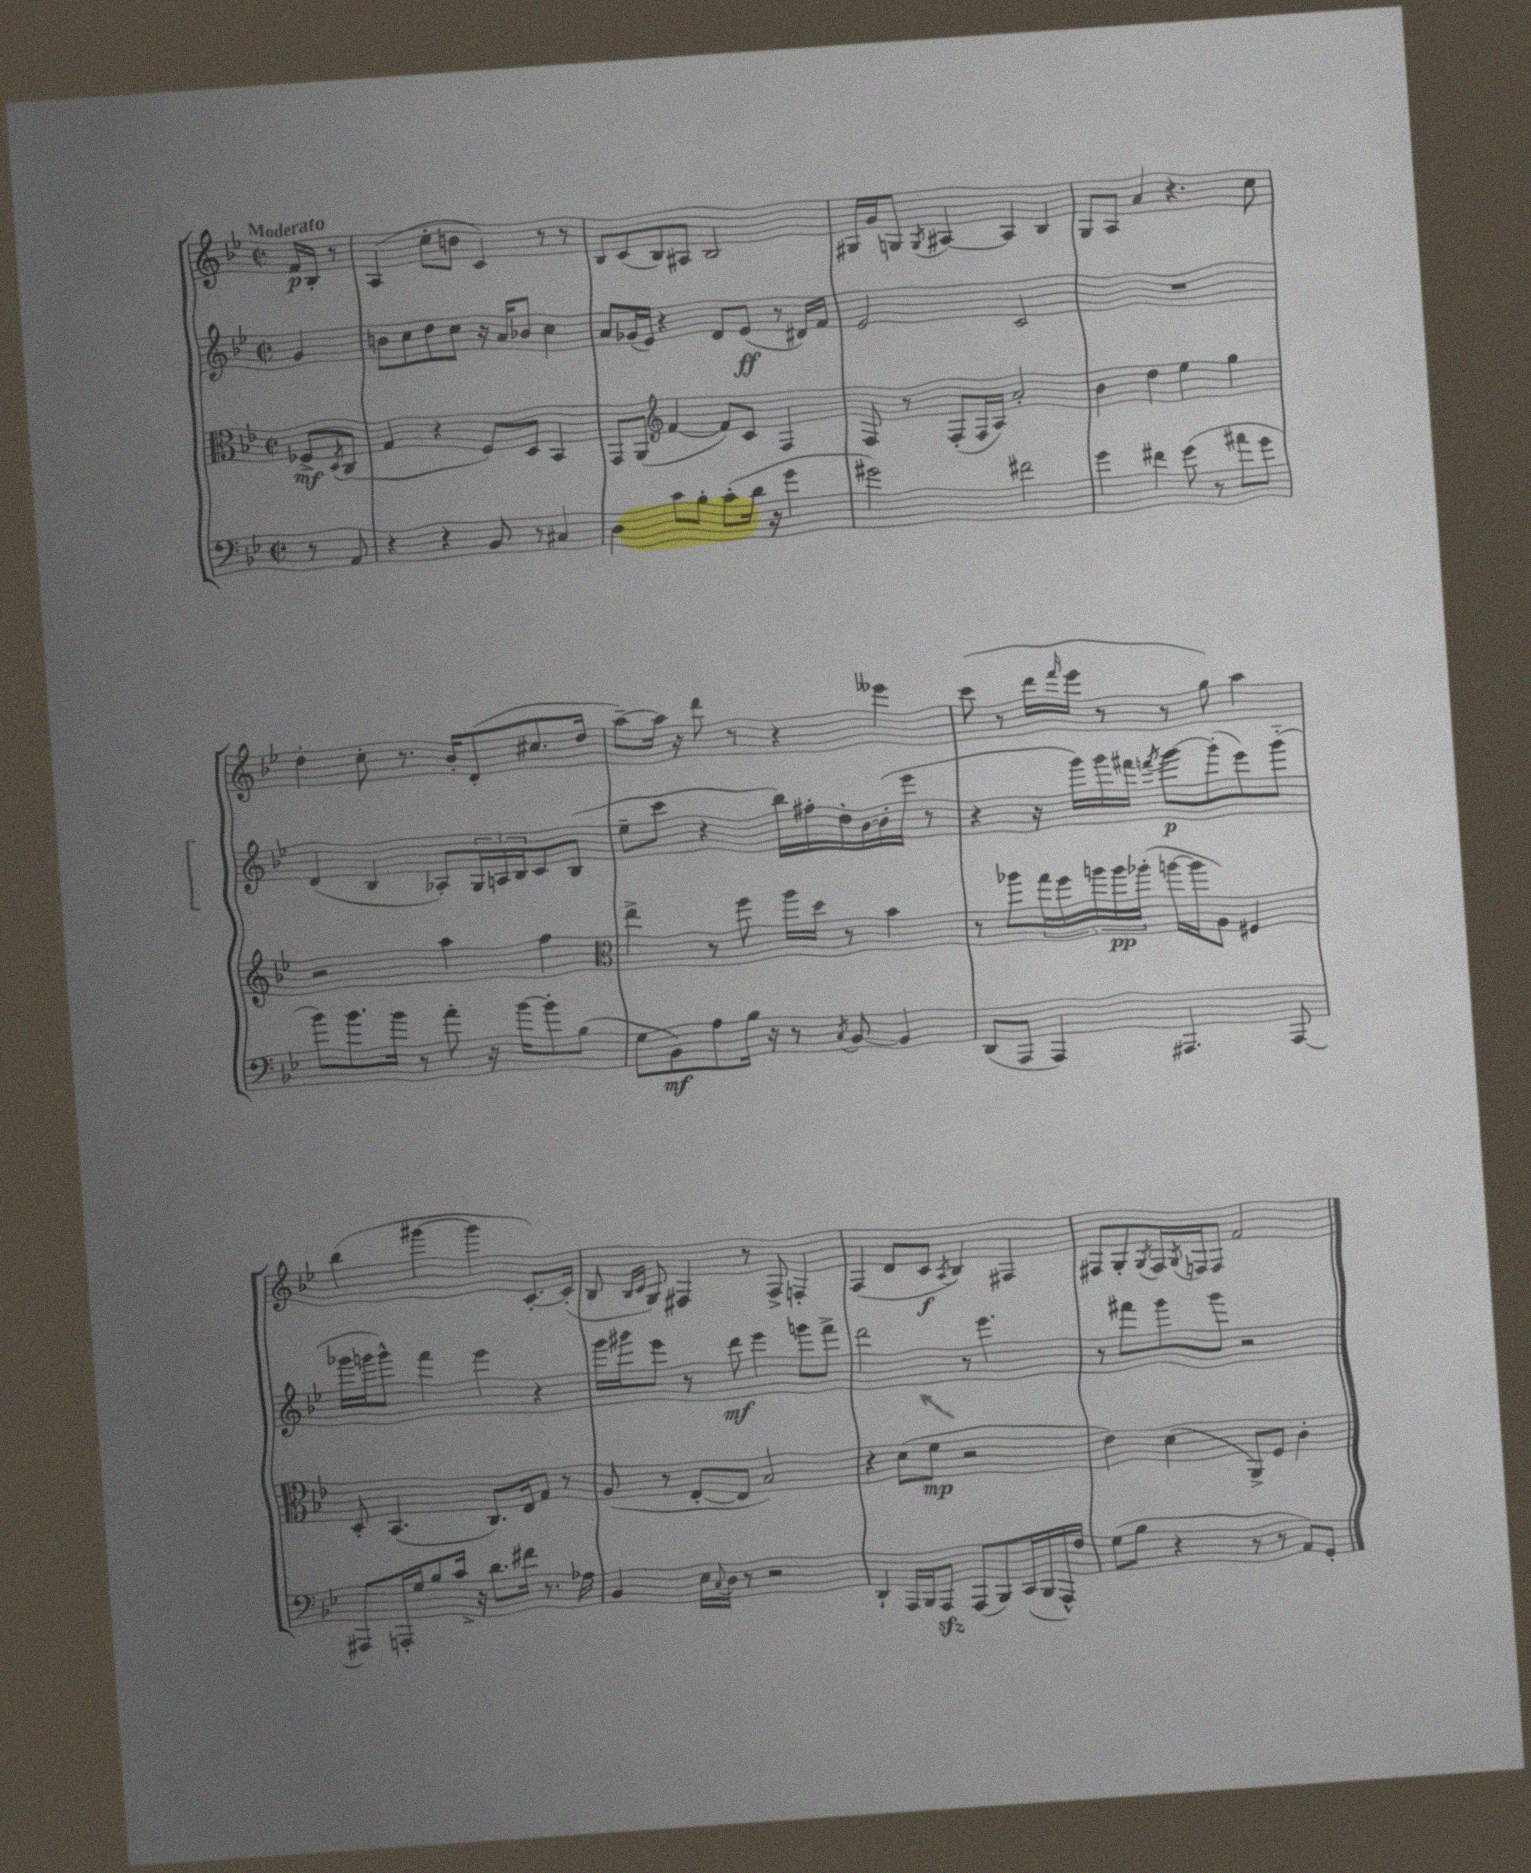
<<
\new StaffGroup <<
\new Staff = "s0" {
    \clef treble \key bes \major \defaultTimeSignature \time 2/2 \partial 4 \tempo "Moderato"
    f'16\p bes16-. r8 |
    a4( c''8-. b'8 c'4) r8 r8 |
    bes8 c'8( bes8) ais8 bes2 |
    gis16 g'16 g8 \acciaccatura { g8 } ais4~ ais4 bes4 |
    g8 a8 a'4 r4. c''8 |
    d''4-. c''8-. r8. bes'16-. d'8-.( cis''8. d''16 |
    a''8~--) a''16 r16 d'''8 r8 r4 eeses'''4 |
    c'''8( r8 d'''16 \grace { f'''16 } ees'''16 r8 r8 g''8) a''4 |
    bes''4( gis'''4~ gis'''4 c'8.~-.) c'16-.( |
    bes8 \grace { bes16 c'16 } g8) fis4 r8 fis8-> f4-. |
    f4( d'8 c'8\f \acciaccatura { a8 } bes4) fis4 |
    fis8 g8-. \acciaccatura { g8 } fis16 \acciaccatura { g8 } f16 f8 f'2 \bar "|." |
}
\new Staff = "s1" {
    \clef treble \key bes \major \defaultTimeSignature \time 2/2 \partial 4
    g'4 |
    b'8 c''8 d''8 c''8 r16 a'16 bes'8 c''4 |
    a'8 ges'16( ees'16) r4 d'8 ees'8\ff( r8 dis'16) f'16 |
    ees'2 c'2 |
    R1 |
    d'4( bes4 aes8-.) \tuplet 3/2 { g16 a16 bes16 } c'8 bes8( |
    ees''8-- c'''8 r4 bes''16) fis''16-. d''16-. bes'16~ bes'16-.( ees'''16 r8 |
    r4 r16 g'''16) g'''16 fis'''16 \acciaccatura { f'''8 } g'''8~\p g'''8-.( ees'''8) g'''8-_( |
    ges'''16 g'''16 g'''8-^) f'''4 ees'''4 r4 |
    g'''16 gis'''16 ees'''8 r8 d'''8\mf ees'''4 g'''8 f'''8-> |
    d'''2 r8 ees'''4. |
    r8 fis'''8 g'''8 g'''8 r2 \bar "|." |
}
\new Staff = "s2" {
    \clef alto \key bes \major \defaultTimeSignature \time 2/2 \partial 4
    fes8->\mf \acciaccatura { d8 } c8( |
    g4 r4 f8) d8 bes,4 |
    g,8 a,8( \clef treble f'4~ f'8) c'8 f4 |
    f8 r8 f8-.( f16 a16) a'2-. |
    bes'4 d''4 ees''4 g''4 |
    r2 a''4 f''4 |
    \clef alto ees''4-> r8 f''8 a''16 d''16 r8 bes'4 |
    r8 aes''8 \tuplet 5/4 { g''16 f''16 a''16 a''16\pp aes''16-.( } a''16~ a''16 a8) fis4 |
    d8-. bes,4.( c8.) ees16 g8 r8 |
    a8( r8 ees8~-. ees8 bes2) |
    r4 d'8( f'8\mp r2 |
    ees'4) d'4( a,8->) f8 c'4-. \bar "|." |
}
\new Staff = "s3" {
    \clef bass \key bes \major \defaultTimeSignature \time 2/2 \partial 4
    r8 a,8 |
    r4 r4 bes,8 r8 cis4 |
    d4 c'8 bes8-. c'8-.( d'16 r16 g'4 |
    gis'2) fis'2 |
    g'4 fis'4 g'8( r8 ais'8 g'8 |
    bes'8) bes'8. bes'16 r8 a'8-. r16 bes'16~ bes'8-. bes8( |
    g8 bes,8\mf) a8 bes16 r16 r8 \acciaccatura { c8 } bes,8~ bes,4 |
    d,8( a,,8 a,,4) ais,,4. ais,,8~ |
    ais,,8 a,,16-. g16 bes8 c'16-> r16 d'8. fis'16 r8. aes16 |
    bes,4 ees16 \appoggiatura { c8 } d16 r8 r2 |
    d,4-! a,,16 bes,,16 a,,8\sfz a,,8( bes,,8) c,16( bes,,16 a,,16-^) f16 |
    g8( bes8 r4 r8 r8 a,8) g,8-. \bar "|." |
}
>>
>>
\layout { \context { \Score \remove "Bar_number_engraver" } }
